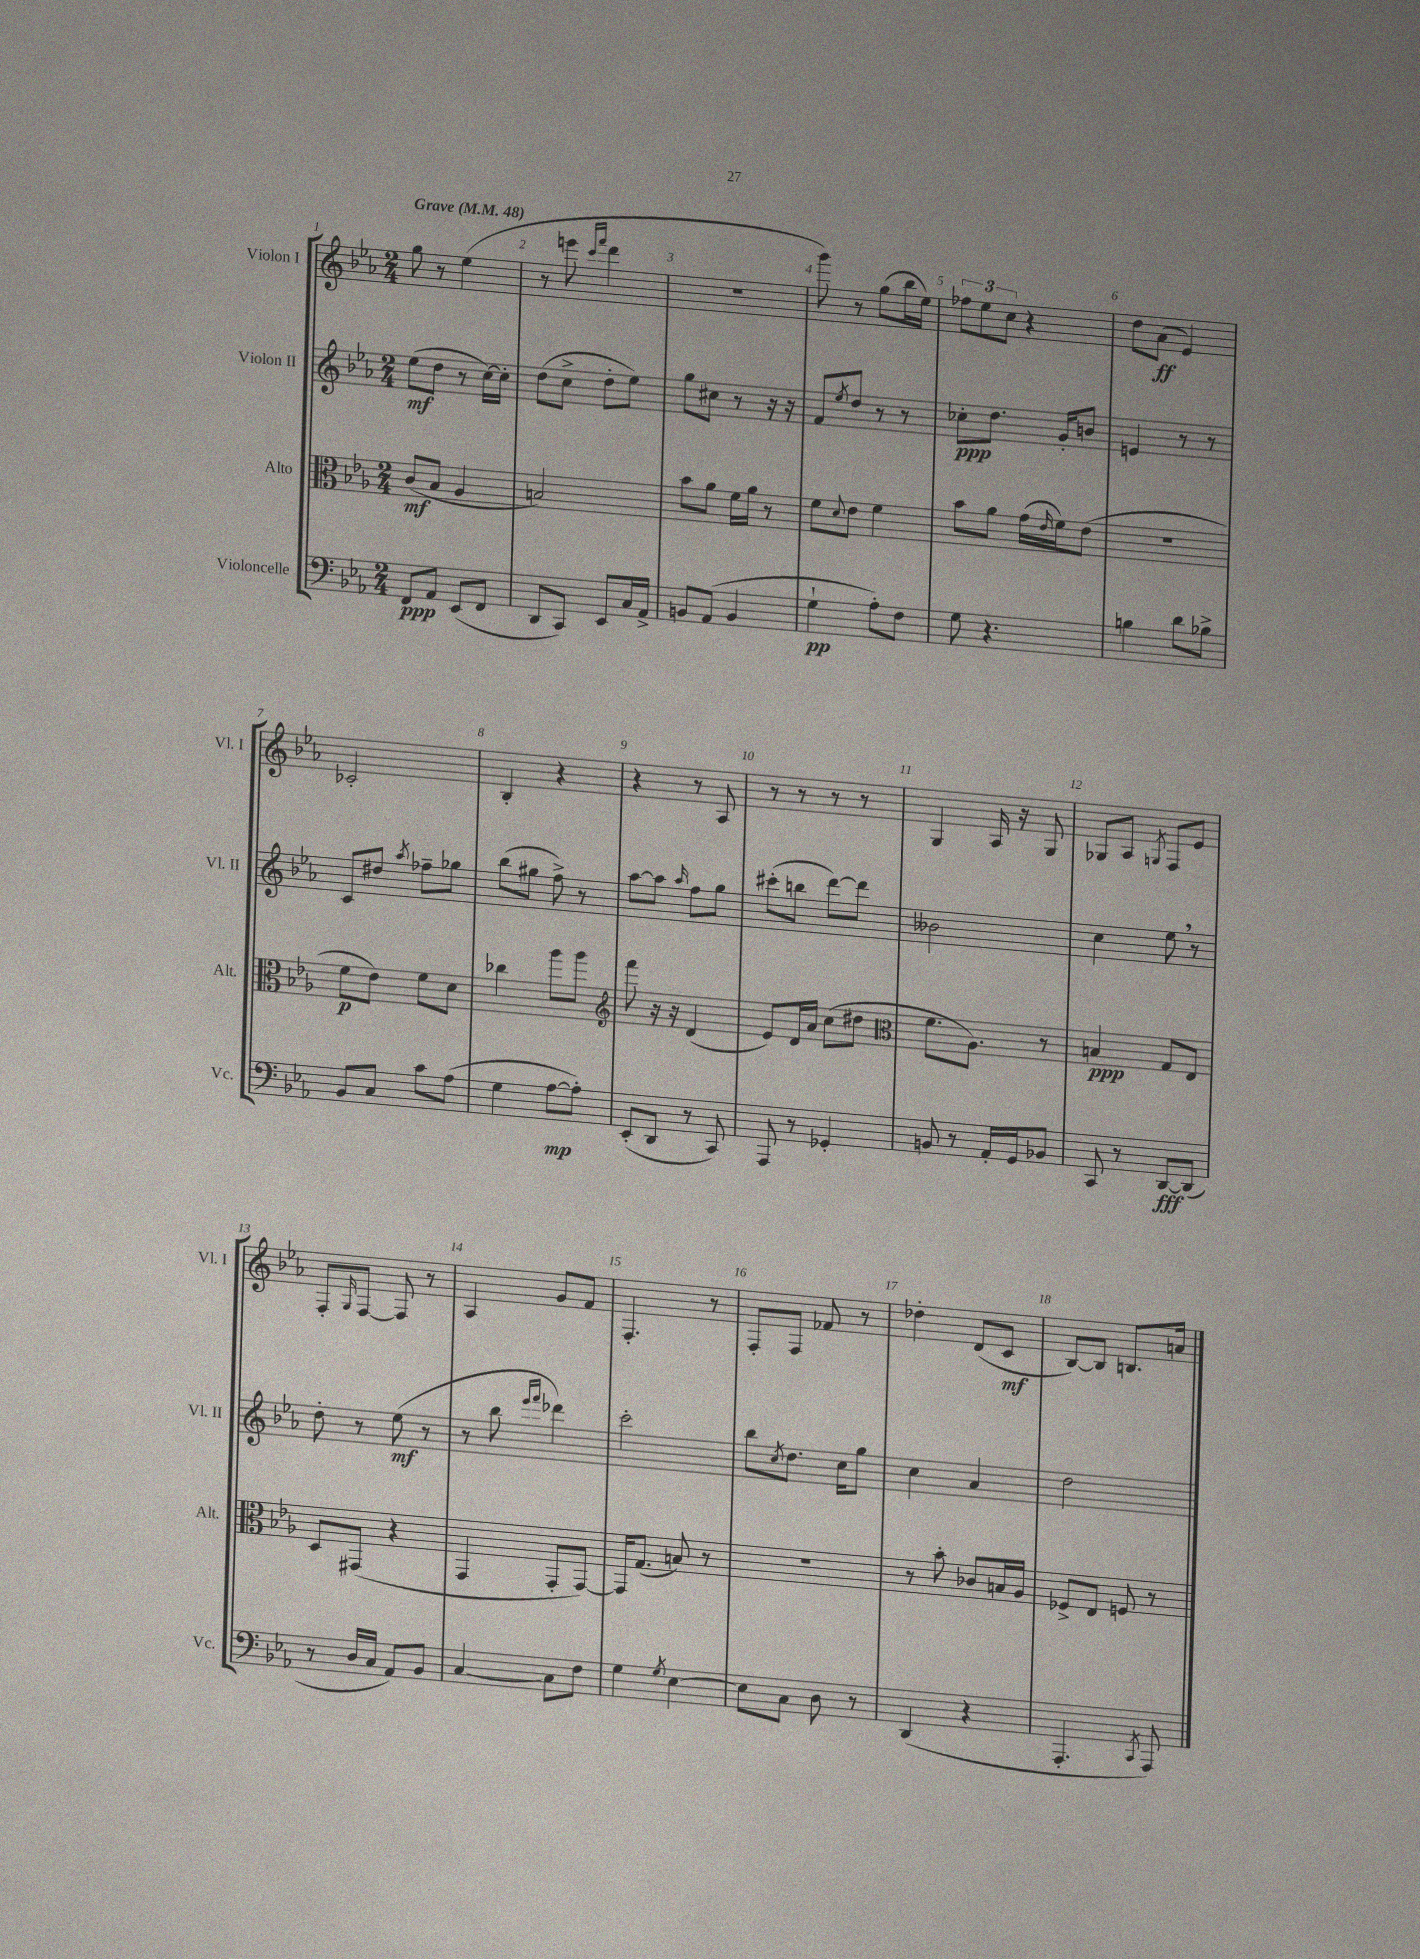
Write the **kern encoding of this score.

**kern	**kern	**kern	**kern
*staff4	*staff3	*staff2	*staff1
*clefF4	*clefC3	*clefG2	*clefG2
*k[b-e-a-]	*k[b-e-a-]	*k[b-e-a-]	*k[b-e-a-]
*M2/4	*M2/4	*M2/4	*M2/4
*MM48	*MM48	*MM48	*MM48
8FF	(8c	(8ee-	8gg
8AA-	8B-	8dd	8r
(8EE-	4A-	8r	(4ee-
8FF	.	[16cc)	.
.	.	16cc']	.
=	=	=	=
8DD	2B)	(8dd	8r
8CC)	.	8cc^	8eee
.	.	.	16qqccc
.	.	.	16qqfff
8EE-	.	8dd'	4ddd
16C	.	8ee-)	.
16AA-^	.	.	.
=	=	=	=
8BB	8b-	8gg	2r
(8AA-	8a-	8cc#	.
4BB	16f	8r	.
.	16a-	.	.
.	8r	16r	.
.	.	16r	.
=	=	=	=
4G`	8f	8f	8ggg)
.	8qqd	8qee-	.
.	8e-	8dd	8r
8A-')	4f	8r	(8gg
8F	.	8r	16bb-
.	.	.	16ee-)
=	=	=	=
8G	8b-	8cc-'	12ff-
.	.	.	12ee-
4.r	8a-	8.dd	.
.	.	.	12cc
.	(16g	.	4r
.	16qqe-	.	.
.	16f)	16g'	.
.	(8e-	8b	.
=	=	=	=
4B	2r	4e	8dd
.	.	.	(8a-
8d	.	8r	4e-)
8B-^	.	8r	.
=	=	=	=
8BB-	8f	8c	2c-'
8C	8e-)	8dd#	.
.	.	8qaa-	.
8c	8f	8ff-~	.
(8A-	8d	8gg-	.
=	=	=	=
4G	4cc-	(8bb-	4B-'
.	.	8gg#	.
[8A-	8aa-	8ff^)	4r
8A-'])	8aa-	8r	.
=	=	=	=
*	*clefG2	*	*
(8EE-'	8fff	[8aa-	4r
8DD	16r	8aa-]	.
.	16r	.	.
.	.	16qqaa-	.
8r	(4d	8ff	8r
8CC)	.	8gg	8A-
=	=	=	=
8AAA-	8e-)	(8ccc#'	8r
8r	16d	8bb	8r
.	16a-	.	.
4GG-'	(8cc	[8ddd)	8r
.	8dd#	8ddd]	8r
=	=	=	=
*	*clefC3	*	*
8BB	8.f	2b--	4G
8r	.	.	.
.	8.A-)	.	.
16AA-'	.	.	16A-
16GG	.	.	16r
8BB-	8r	.	8G
=	=	=	=
8CC	4B	4cc	8G-
8r	.	.	8A-
.	.	.	8qG
[8DD	8G	8ee-	8F
(8DD]	8E-	8r	8e-
=	=	=	=
8r	8D	8dd'	8F'
.	.	.	16qqG
16D	(8GG#	8r	[8F
16C	.	.	.
8AA-)	4r	(8ee-	8F]
8BB-	.	8r	8r
=	=	=	=
[4C	4GG	8r	4A-
.	.	8bb-	.
.	.	16qqeee-	.
.	.	16qqfff	.
8C]	8GG'	4ddd-)	8g
8F	[8GG)	.	8f
=	=	=	=
4G	16GG]	2ccc'	4.F'
.	(8.G	.	.
8qG	.	.	.
[4E-	8B)	.	.
.	8r	.	8r
=	=	=	=
8E-]	2r	8bb-	8F'
.	.	8qcc	.
8C	.	8.dd	8F
8D	.	.	8f-
.	.	16cc	.
8r	.	8gg	8r
=	=	=	=
(4DD	8r	4cc	4dd-'
.	8b-'	.	.
4r	8c-	4a-	(8d
.	16B	.	8c
.	16A-	.	.
=	=	=	=
4.AAA-'	8F-^	2dd	[8B-)
.	8E-	.	8B-]
.	8F	.	8.B
8qCC	.	.	.
8AAA-)	8r	.	.
.	.	.	16a
==	==	==	==
*-	*-	*-	*-
